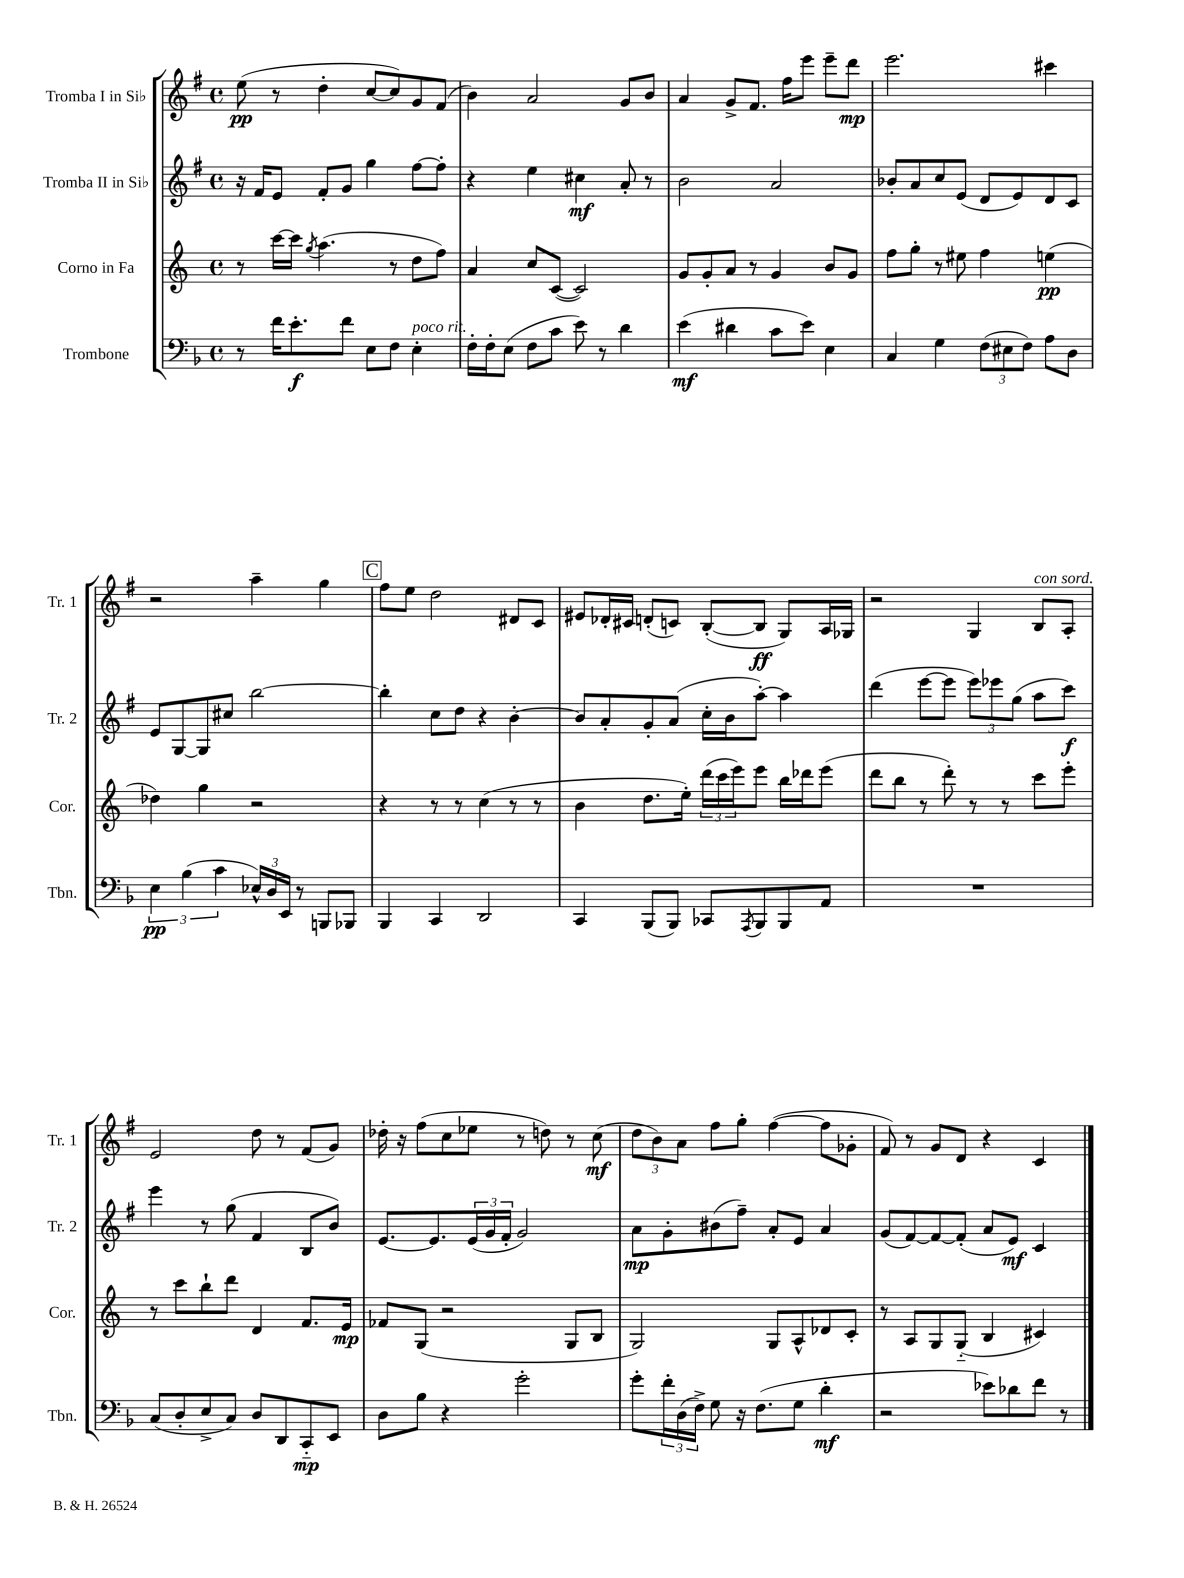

**kern	**dynam	**kern	**dynam	**kern	**dynam	**kern	**dynam
*part4	*part4	*part3	*part3	*part2	*part2	*part1	*part1
*staff4	*staff4	*staff3	*staff3	*staff2	*staff2	*staff1	*staff1
*I"Trombone	*	*I"Corno in Fa	*	*I"Tromba II in Si♭	*	*I"Tromba I in Si♭	*
*I'Tbn.	*	*I'Cor.	*	*I'Tr. 2	*	*I'Tr. 1	*
*clefF4	*	*clefG2	*	*clefG2	*	*clefG2	*
*k[b-]	*	*k[]	*	*k[f#]	*	*k[f#]	*
*M4/4	*	*M4/4	*	*M4/4	*	*M4/4	*
*met(c)	*	*met(c)	*	*met(c)	*	*met(c)	*
=16	=16	=16	=16	=16	=16	=16	=16
8r	.	8r	.	16r	.	(8ee\	pp
.	.	.	.	16f#/KL	.	.	.
16f\KL	.	[16ccc\LL	.	8e/J	.	8r	.
8.e'\	f	16ccc\JJ]	.	.	.	.	.
.	.	8qgg/	.	.	.	.	.
.	.	(4.aa\	.	8f#'/L	.	4dd'\	.
8f\J	.	.	.	8g/J	.	.	.
8E\L	.	.	.	4gg\	.	[8cc/L	.
8F\J	.	8r	.	.	.	8cc/])	.
!LO:TX:a:i:t=poco rit.	!	!	!	!	!	!	!
4E'\	.	8dd\L	.	[8ff#\L	.	8g/	.
.	.	8ff\J)	.	8ff#'\J]	.	(8f#/J	.
=17	=17	=17	=17	=17	=17	=17	=17
16F'\LL	.	4a/	.	4r	.	4b\)	.
16F'\J	.	.	.	.	.	.	.
(8E\J	.	.	.	.	.	.	.
8F\L	.	8cc/L	.	4ee\	.	2a/	.
8c\J	.	([8c/J	.	.	.	.	.
8e\)	.	2c/])	.	4cc#X\	mf	.	.
8r	.	.	.	.	.	.	.
4d\	.	.	.	8a'/	.	8g/L	.
.	.	.	.	8r	.	8b/J	.
=18	=18	=18	=18	=18	=18	=18	=18
(4e\	mf	8g/L	.	2b\	.	4a/	.
.	.	8g'/	.	.	.	.	.
4d#X\	.	8a/J	.	.	.	8g^/L	.
.	.	8r	.	.	.	8.f#/J	.
8c\L	.	4g/	.	2a/	.	.	.
.	.	.	.	.	.	16ff#\KL	.
8e\J)	.	.	.	.	.	8eee\J	.
4E\	.	8b/L	.	.	.	8eee~\L	.
.	.	8g/J	.	.	.	8ddd\J	mp
=19	=19	=19	=19	=19	=19	=19	=19
4C/	.	8ff\L	.	8b-X'/L	.	2.eee\	.
.	.	8gg'\J	.	8a/	.	.	.
4G\	.	8r	.	8cc/	.	.	.
.	.	8ee#X\	.	(8e/J	.	.	.
(12F\L	.	4ff\	.	8d/L	.	.	.
12E#X\	.	.	.	.	.	.	.
.	.	.	.	8e/)	.	.	.
12F\J)	.	.	.	.	.	.	.
8A\L	.	(4een\	pp	8d/	.	4ccc#X\	.
8D\J	.	.	.	8c/J	.	.	.
!!LO:LB:g=z
=20	=20	=20	=20	=20	=20	=20	=20
6E\	pp	4dd-X\)	.	8e/L	.	2r	.
.	.	.	.	[8G/	.	.	.
(6B-\	.	.	.	.	.	.	.
.	.	4gg\	.	8G/]	.	.	.
6c\	.	.	.	.	.	.	.
.	.	.	.	8cc#X/J	.	.	.
24E-X^^/LL)	.	2r	.	[2bb\	.	4aa~\	.
24D/	.	.	.	.	.	.	.
24EE/JJ	.	.	.	.	.	.	.
8r	.	.	.	.	.	.	.
8BBBn/L	.	.	.	.	.	4gg\	.
8BBB-X/J	.	.	.	.	.	.	.
!!LO:REH:place=s1:t=C
=21	=21	=21	=21	=21	=21	=21	=21
4BBB-/	.	4r	.	4bb'\]	.	8ff#\L	.
.	.	.	.	.	.	8ee\J	.
4CC/	.	8r	.	8cc\L	.	2dd\	.
.	.	8r	.	8dd\J	.	.	.
2DD/	.	(4cc\	.	4r	.	.	.
.	.	8r	.	[4b'\	.	8d#X/L	.
.	.	8r	.	.	.	8c/J	.
=22	=22	=22	=22	=22	=22	=22	=22
4CC/	.	4b\	.	8b/L]	.	8e#X/L	.
.	.	.	.	8a'/	.	16d-X'/L	.
.	.	.	.	.	.	16c#X/JJ	.
(8BBB-/L	.	8.dd\L	.	8g'/	.	(8dn'/L	.
8BBB-/J)	.	.	.	(8a/J	.	8cn/J)	.
.	.	16ee'\Jk)	.	.	.	.	.
8CC-X/L	.	(24ddd\LL	.	16cc'\LL	.	([8B'/L	.
.	.	24ccc\	.	.	.	.	.
.	.	.	.	16b\J	.	.	.
.	.	24eee\J)	.	.	.	.	.
8qAAA/	.	.	.	.	.	.	.
8BBB-/	.	8eee\J	.	[8aa'\J)	.	8B/J]	ff
8BBB-/	.	16bb\LL	.	4aa\]	.	8G/L)	.
.	.	16ddd-X\J	.	.	.	.	.
8AA/J	.	(8eee\J	.	.	.	16A/L	.
.	.	.	.	.	.	16G-X/JJ	.
=23	=23	=23	=23	=23	=23	=23	=23
1r	.	8ddd\L	.	(4ddd\	.	2r	.
.	.	8bb\J	.	.	.	.	.
.	.	8r	.	[8eee\L	.	.	.
.	.	8ddd'\)	.	8eee\J]	.	.	.
.	.	8r	.	12eee\L)	.	4G/	.
.	.	.	.	12eee-X\	.	.	.
.	.	8r	.	.	.	.	.
.	.	.	.	(12gg\J	.	.	.
!	!	!	!	!	!	!LO:TX:a:i:t=con sord.	!
.	.	8ccc\L	.	8aa\L	.	8B/L	.
.	.	8eee'\J	.	8ccc\J)	f	8A'/J	.
!!LO:LB:g=z
=24	=24	=24	=24	=24	=24	=24	=24
(8C/L	.	8r	.	4eee\	.	2e/	.
8D'/	.	8ccc\L	.	.	.	.	.
8E^/	.	8bb`\	.	8r	.	.	.
8C/J)	.	8ddd\J	.	(8gg\	.	.	.
8D/L	.	4d/	.	4f#/	.	8dd\	.
8DD/	.	.	.	.	.	8r	.
8CC/	mp	8.f/L	.	8B/L	.	(8f#/L	.
8EE/J	.	.	.	8b/J)	.	8g/J)	.
.	.	16e/Jk	mp	.	.	.	.
=25	=25	=25	=25	=25	=25	=25	=25
8D\L	.	8f-X/L	.	[8.e/L	.	16dd-X'\	.
.	.	.	.	.	.	16r	.
8B-\J	.	(8G/J	.	.	.	(8ff#\L	.
.	.	.	.	8.e/]	.	.	.
4r	.	2r	.	.	.	8cc\	.
.	.	.	.	(24e/L	.	8ee-X\J	.
.	.	.	.	24g/	.	.	.
.	.	.	.	24f#'/JJ	.	.	.
2g'\	.	.	.	2g/)	.	8r	.
.	.	.	.	.	.	8ddn\)	.
.	.	8G/L	.	.	.	8r	.
.	.	8B/J	.	.	.	(8cc\	mf
=26	=26	=26	=26	=26	=26	=26	=26
8g'\L	.	2G/)	.	8a\L	mp	12dd\L	.
.	.	.	.	.	.	12b\)	.
24f'\L	.	.	.	8g'\	.	.	.
(24D\	.	.	.	.	.	12a\J	.
24F^\JJ)	.	.	.	.	.	.	.
8G\	.	.	.	(8b#X\	.	8ff#\L	.
16r	.	.	.	8ff#~\J)	.	8gg'\J	.
(8.F\L	.	.	.	.	.	.	.
.	.	8G/L	.	8a'/L	.	([4ff#\	.
8G\J	.	8A^^/	.	8e/J	.	.	.
4d'\	mf	8d-X/	.	4a/	.	8ff#\L]	.
.	.	8c'/J	.	.	.	8g-X'\J	.
=27	=27	=27	=27	=27	=27	=27	=27
2r	.	8r	.	(8g/L	.	8f#/)	.
.	.	8A/L	.	[8f#/)	.	8r	.
.	.	8G/	.	8f#/_	.	8g/L	.
.	.	(8G/J	.	(8f#'/J]	.	8d/J	.
8e-X\L)	.	4B/	.	8a/L	.	4r	.
8d-X\	.	.	.	8e/J)	mf	.	.
8f\J	.	4c#X/)	.	4c/	.	4c/	.
8r	.	.	.	.	.	.	.
==	==	==	==	==	==	==	==
*-	*-	*-	*-	*-	*-	*-	*-
